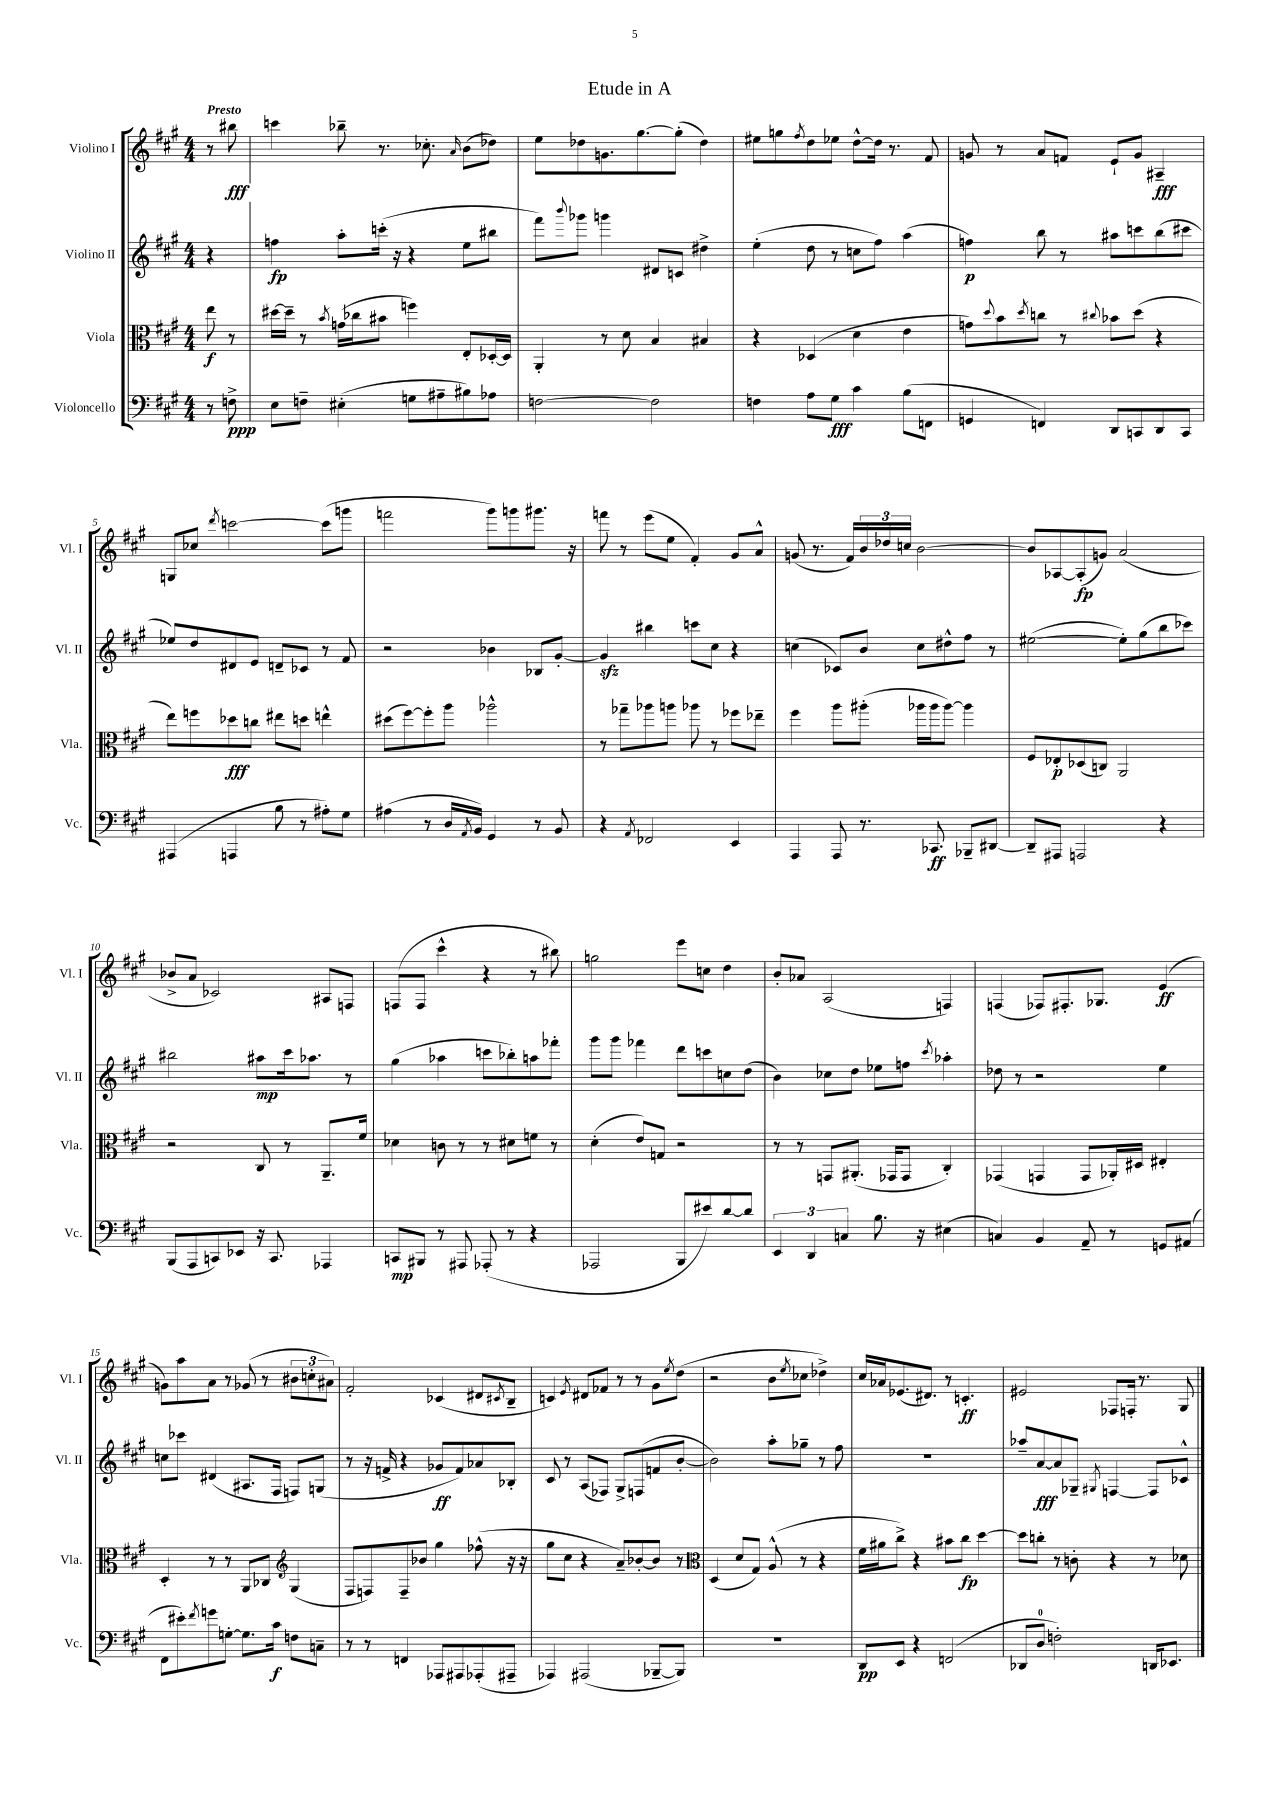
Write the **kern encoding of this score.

**kern	**kern	**kern	**kern
*staff4	*staff3	*staff2	*staff1
*clefF4	*clefC3	*clefG2	*clefG2
*k[f#c#g#]	*k[f#c#g#]	*k[f#c#g#]	*k[f#c#g#]
*M4/4	*M4/4	*M4/4	*M4/4
8r	8ee	4r	8r
8F^	8r	.	8bb#
=	=	=	=
8E	[16dd#	4ff	4ccc
.	16dd#~]	.	.
8F~	8r	.	.
.	8qb	.	.
(4E#'	(16g	8aa'	8bb-~
.	16cc-	.	.
.	8b#	(16ccc'	8.r
.	.	16r	.
8G	4ff)	4r	.
.	.	.	8.cc-'
8A#~	.	.	.
.	.	.	16qqa
8B#)	8E'	8ee	(8b
8A-	[16D-'	8bb#	8dd-)
.	16D-]	.	.
=	=	=	=
[2F	4AA'	8fff#)	8ee
.	.	8qqbbb	.
.	.	8ggg-	8dd-
.	8r	4ggg	8.g
.	8d	.	.
.	.	.	[8.gg#
2F]	4B	8d#	.
.	.	8c	(8gg#']
.	4B#	4dd#^	4dd-)
=	=	=	=
4F	4r	(4ee'	8ee#
.	.	.	8gg
.	.	.	8qff#
8A	(4D-	8dd	8dd
8G#	.	8r	8ee-
4c#	4d	8cc	[8dd^^
.	.	8ff#)	16dd]
.	.	.	8.r
(8B	4e	(4aa	.
8FF	.	.	8f#
=	=	=	=
4GG	8g)	4ff)	8g
.	8qqdd	.	.
.	8b	.	8r
.	8qdd	.	.
4FF)	8cc	8bb	8a
.	8r	8r	8f
.	8qqcc#	.	.
8DD	8b-	8aa#	8e`
8CC	(8dd	8ccc	8g
8DD	4r	(8bb	4A#~
8CC	.	8ccc#	.
=	=	=	=
(4AAA#	8ee)	8ee-)	8G
.	8ff	8dd	8cc-
.	.	.	8qddd
4AAA	8dd-	8d#	[2ccc
.	8cc	8e	.
8B	8ee#	8d~	.
8r	8dd	8c-	.
8A#')	4ee^^	8r	(8ccc]
8G#	.	8f#	8ggg
=	=	=	=
(4A#	(8dd#	2r	2fff
.	[8ff#)	.	.
8r	8ff#']	.	.
16D	8aa	.	.
8qAA	.	.	.
16BB)	.	.	.
4GG#	2aa-^^	4b-	8ggg#)
.	.	.	8ggg
8r	.	8B-	8.ggg#
8BB	.	[8g#'	.
.	.	.	16r
=	=	=	=
4r	8r	4g#]	8fff
.	8gg-~	.	8r
8qAA	.	.	.
2FF-	8aa-	4bb#	(8eee
.	8aa	.	8ee
.	8aa-	8ccc	4f#')
.	8r	8cc#	.
4EE	8ff-	4r	8g#
.	8ee-~	.	8a^^
=	=	=	=
4AAA	4ff#	(4cc	(8g
.	.	.	8.r
8AAA	8aa	8c-)	.
.	.	.	16f#)
8.r	(8aa#'	8b	24b
.	.	.	24dd-
.	.	.	24cc
.	16aa-	8cc	[2b
8.CC-	16aa-	.	.
.	[8aa-)	8dd#^^	.
8BBB-~	4aa-]	8ff#	.
[8DD#	.	8r	.
=	=	=	=
8DD#~]	8F#	([2ee#	8b]
8AAA#	8E-'	.	[8A-
2AAA	(8D-	.	(8A-']
.	8C)	.	8g)
.	2AA	8ee#'])	(2a
.	.	(8gg#	.
4r	.	8bb	.
.	.	8ccc-)	.
=	=	=	=
(8BBB	2r	2bb#	8b-^
8AAA	.	.	8a
8CC)	.	.	2c-)
8EE-	.	.	.
16r	8C#	8aa#	.
8.CC	.	.	.
.	8r	16ccc#	.
.	.	8.aa-	.
4AAA-	8.AA~	.	8A#
.	.	8r	8F
.	16f#	.	.
=	=	=	=
8CC	4d-	(4gg#	(8F
8BBB#	.	.	8F
8r	8c	4aa-	4ccc#^^
8AAA#	8r	.	.
(8AAA-'	8r	8ccc	4r
8r	8d#	8bb-')	.
4r	8f	8aa	8r
.	8r	8fff-'	8bb#)
=	=	=	=
2AAA-	(4d'	8ggg#	2gg
.	.	8ggg#	.
.	8e)	4fff-	.
.	8G	.	.
8BBB	2r	8ddd	8eee
8e#)	.	8ccc	8cc
[8d	.	8cc	4dd
8d]	.	(8dd	.
=	=	=	=
6EE	8r	4b)	8b'
.	8r	.	8a-
6DD	.	.	.
.	8GG	8cc-	(2A
6C	.	.	.
.	(8.AA#'	8dd	.
8.B	.	8ee-	.
.	16GG-	.	.
.	8GG-	8ff	.
16r	.	.	.
.	.	8qccc#	.
(4E#	4C#')	4aa-'	4F)
=	=	=	=
4C)	(4GG-	8dd-	(4F
.	.	8r	.
4BB	4GG	2r	8F-)
.	.	.	8.F#'
8AA~	8GG	.	.
.	.	.	8.G-
8r	16AA-')	.	.
.	16D#	.	.
8GG	4E#'	4ee	(4e
(8AA#	.	.	.
=	=	=	=
8FF#	4D'	8cc	8g)
8e#')	.	8ccc-	8aa
8qf#	.	.	.
8g	8r	(4d#	8a
[8G'	8r	.	8r
8.G]	8AA	8.A#	(8g-
.	8C-	.	8r
16c#	.	16F#	.
*	*clefG2	*	*
8F	(4G#	8F)	12b#
.	.	.	12cc'
8C~	.	(8G	.
.	.	.	12a#)
=	=	=	=
8r	8F#	8r	2f#'
8r	8F)	16r	.
.	.	16f^	.
4FF	8F~	4r	.
.	8b-	.	.
8AAA-	4gg#	8g-	(4c-
8AAA#	.	8f)	.
(8AAA-'	(8ff-^^	8a-	8d#
.	.	.	8qc#
8AAA#~	16r	8B-'	8B~
.	16r	.	.
=	=	=	=
4AAA-)	8gg#	8c#	4c)
.	8cc#	8r	.
.	.	.	8qe
(2AAA#	4r	(8A	8d#
.	.	8F-)	8f-
.	8a~)	8G#^	8r
.	[8b-'	(8F	8r
[8BBB-~	8b-]	8f	8g#
.	.	.	8qee
8BBB-])	8r	[8b'	(8dd
=	=	=	=
*	*clefC3	*	*
1r	(4D	2b])	2r
.	8d	.	.
.	8G#)	.	.
.	(8A^^	8aa'	8b
.	.	.	8qee
.	8r	8gg-~	8cc-
.	4r	8r	4dd-^)
.	.	8ff#	.
=	=	=	=
8DD	16f#	1r	16cc#
.	16a#	.	16a-
8EE	8cc#^)	.	(8.e-
4r	4r	.	.
.	.	.	8.d#)
(2FF	8b#	.	8r
.	8cc#	.	4.c'
.	[4dd	.	.
=	=	=	=
8DD-	8dd]	8aa-~	2e#
8D	8cc'	[8a	.
2F')	8r	8a]	.
.	8c'	8G-~	.
.	.	8qG#	.
.	4r	[4F	8F-
.	.	.	16F'
.	.	.	8.r
16DD	8r	8F]	.
8.EE-	.	.	.
.	8d-	8c-^^	8G#
==	==	==	==
*-	*-	*-	*-
